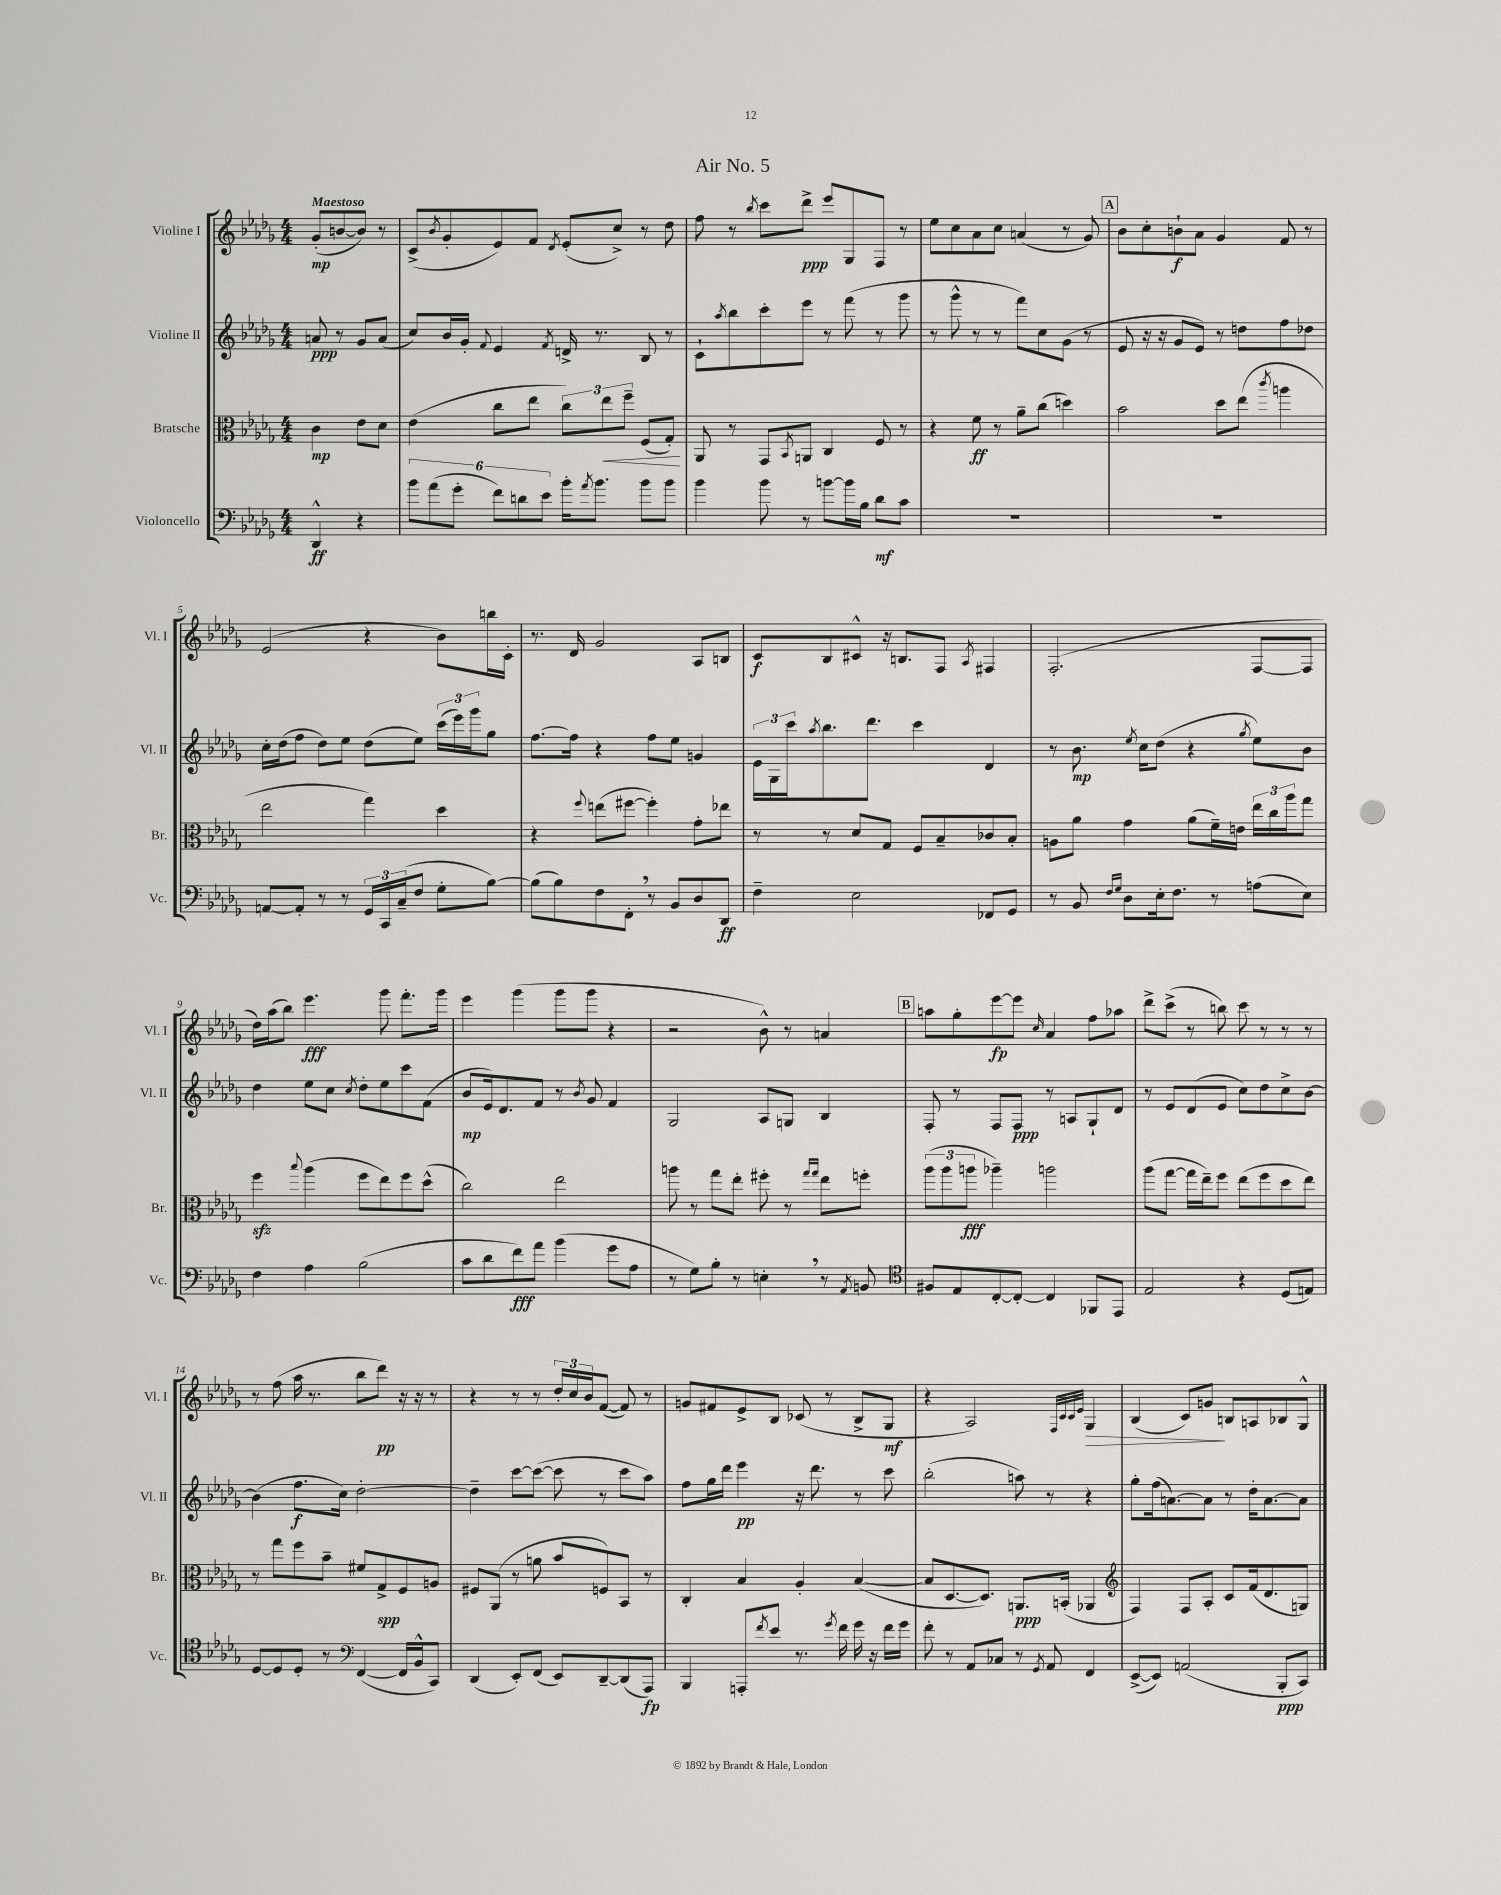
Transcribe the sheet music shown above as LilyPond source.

\header { title = "Air No. 5" }
<<
\new StaffGroup <<
\new Staff = "s0" \with { instrumentName = "Violine I" shortInstrumentName = "Vl. I" } {
    \clef treble \key des \major \numericTimeSignature \time 4/4 \partial 2 \tempo "Maestoso"
    ges'8-.\mp( b'8~ b'8) r8 |
    c'8->( \acciaccatura { bes'8 } ges'8-. ees'8) f'8 \acciaccatura { des'8 } ees'8-.( c''8->) r8 des''8 |
    f''8 r8 \acciaccatura { bes''8 } c'''8 des'''8->\ppp ees'''8 ges8 f8 r8 |
    ees''8 c''8 aes'8 c''8 a'4( r8 ges'8) |
    \mark \markup { \box "A" } bes'8 c''8-. b'8-!\f aes'8 ges'4 f'8 r8 |
    ees'2( r4 bes'8) b''16 c'16-. |
    r8. des'16 ges'2 aes8 b8 |
    c'8\f bes8 cis'8-^ r16 b8. f8 \acciaccatura { aes8 } fis4 |
    f2.-.( f8~ f8 |
    des''16) aes''16( bes''8) ees'''4.\fff ges'''8 f'''8.-. ges'''16 |
    ees'''4 ges'''4( ges'''8 ges'''8 r4 |
    r2 bes'8-^) r8 a'4 |
    \mark \markup { \box "B" } a''8 ges''8-. ees'''8~\fp ees'''8 \grace { c''16 } aes'4 f''8 aes''8 |
    des'''8-> c'''8->( r8 b''8) c'''8 r8 r8 r8 |
    r8 f''8( aes''16 r8. bes''8 des'''8\pp) r16 r16 r8 |
    r4 r8 r8 \tuplet 3/2 { des''16-. c''16 bes'16 } f'8~( f'8) r8 |
    g'8 fis'8 ees'8-> bes8 ces'8( r8 bes8-> ges8\mf |
    r4 aes2) \grace { f32 c'32 c'32 ees'32 } ges4\> |
    bes4( c'8) g'8\! b8 a8 bes8 ges8-^ \bar "|." |
}
\new Staff = "s1" \with { instrumentName = "Violine II" shortInstrumentName = "Vl. II" } {
    \clef treble \key des \major \numericTimeSignature \time 4/4 \partial 2
    a'8\ppp r8 ges'8 a'8( |
    c''8) bes'16 ges'16-. \appoggiatura { f'8 } ees'4 \acciaccatura { f'8 } d'16-> r8. bes8 r8 |
    c'8-! \acciaccatura { aes''8 } bes''8 c'''8-. ees'''8 r8 f'''8( r8 ges'''8 |
    r8 ges'''8-^ r8 r8 f'''8) c''8 ges'8( r8 |
    \mark \markup { \box "A" } ees'8 r16 r16 ges'8 ees'8) r8 d''8 f''8 des''8 |
    c''16-. des''16( f''8 des''8) ees''8 des''8( ees''8) \tuplet 3/2 { c'''16( ees'''16) ges'''16 } ges''8 |
    f''8.~ f''16 r4 f''8 ees''8 g'4 |
    \tuplet 3/2 { ees'16 ges16 c'''16 } \acciaccatura { aes''8 } bes''8. des'''8. c'''4 des'4 |
    r8 bes'8.\mp \acciaccatura { ees''8 } c''16 des''8( r4 \acciaccatura { ges''8 } ees''8) bes'8 |
    des''4 ees''8 c''8 \acciaccatura { c''8 } des''8-. ees''8 c'''8 f'8( |
    bes'8\mp ees'16) des'8. f'8 r8 \acciaccatura { bes'8 } ges'8 f'4 |
    ges2 aes8 g8 bes4 |
    \mark \markup { \box "B" } f8-. r8 f8 f8\ppp r8 a8 ges8-! des'8 |
    r8 ees'8 des'8( ees'8 c''8) des''8 c''8-> bes'8~ |
    bes'4( f''8.\f c''16) des''2~-. |
    des''4-- c'''8~ c'''8~( c'''8 r8 c'''8 aes''8) |
    f''8 ges''16 des'''16 ees'''4\pp r16 des'''8. r8 c'''8 |
    bes''2-.( a''8) r8 r4 |
    ges''8-. f''16( a'8.~) a'8 r8 des''16-. a'8.~ a'8 \bar "|." |
}
\new Staff = "s2" \with { instrumentName = "Bratsche" shortInstrumentName = "Br." } {
    \clef alto \key des \major \numericTimeSignature \time 4/4 \partial 2
    c'4\mp ees'8 des'8 |
    ees'4( c''8 ees''8 \tuplet 3/2 { c''8) ees''8\< f''8-- } f8( ges8-.\!) |
    aes,8 r8 ges,8 \acciaccatura { bes,8 } a,8 c4 f8 r8 |
    r4 f'8\ff r8 aes'8-- c''8( d''4) |
    \mark \markup { \box "A" } bes'2 des''8 ees''8( \acciaccatura { c'''8 } a''4 |
    ees''2 ges''4) des''4 |
    r4 \appoggiatura { f''8 } e''8( fis''8~ fis''4-.) ges'8-. ees''8 |
    r8 r8 des'8 ges8 f8 bes8-- ces'8 bes8-. |
    a8 aes'8 ges'4 aes'8( f'16--) e'16 \tuplet 3/2 { ees''16 c''16 aes''16 } ges''8 |
    f''4\sfz \appoggiatura { bes''8 } aes''4( f''8 ees''8) f''8 des''8-^( |
    c''2) ees''2 |
    a''8 r8 ges''8 ees''8-. fis''8-. r8 \grace { ges''16 ges''16 } ees''8 f''8-. |
    \mark \markup { \box "B" } \tuplet 3/2 { aes''8( aes''8 a''8\fff } aes''4--) a''2 |
    aes''8( ges''8~ ges''16 ees''16--) f''8 ees''8( f''8 des''8 ees''8) |
    r8 ges''8 f''8 bes'8-- fis'8 ges8->\spp f8 a8 |
    fis8 aes,8( r8 a'8 bes'8 f8) bes,8 r8 |
    c4-. bes4 aes4-. bes4~( |
    bes8 des8.~ des8.) a,8.\ppp b,16-.( aes,4 |
    \clef treble f4) f8 aes8-. c'8 f'16( des'8. g8) \bar "|." |
}
\new Staff = "s3" \with { instrumentName = "Violoncello" shortInstrumentName = "Vc." } {
    \clef bass \key des \major \numericTimeSignature \time 4/4 \partial 2
    des,4-^\ff r4 |
    \tuplet 6/4 { bes'8 aes'8( ges'8-. f'8) d'8 ees'8 } bes'16-. \acciaccatura { aes'8 } bes'8. bes'8 bes'8 |
    bes'4 bes'8 r8 b'8~ b'16 bes16 des'8\mf c'8 |
    R1 |
    \mark \markup { \box "A" } R1 |
    a,8~ a,8-. r8 r8 \tuplet 3/2 { ges,16 c,16 c16--( } f8 ges8-. bes8~) |
    bes8( bes8) f8 f,8-. \breathe r8 bes,8 des8 des,8\ff |
    f4-- ees2 fes,8 ges,8 |
    r8 bes,8 \grace { f16 ges16 } des8 ees16-. f8. r8 a8( ees8) |
    f4 aes4 bes2( |
    c'8 des'8 f'8\fff) aes'8 bes'4( ges'8 aes8 |
    r8 ges8) bes8-. r8 e4-. \breathe r8 \acciaccatura { aes,8 } b,8 |
    \mark \markup { \box "B" } \clef tenor fis8 ees8 c8~-. c8~-. c4 fes,8 ees,8 |
    ees2 r4 des8( e8) |
    des8~ des8 des8-. r8 \clef bass f,4~( f,16 bes,16-^ c,8) |
    des,4( ees,8-.) f,8( ees,8) des,8~-- des,8( aes,,8\fp) |
    bes,,4 a,,8-. \acciaccatura { f'8 } ees'8 r8. \acciaccatura { ges'8 } f'16 ges'16 r16 f'16 ges'16 |
    f'8-. r8 aes,8 ces8 r8 \acciaccatura { ges,8 } aes,8 f,4 |
    ees,8~->( ees,8) a,2( bes,,8-.\ppp c,8) \bar "|." |
}
>>
>>
